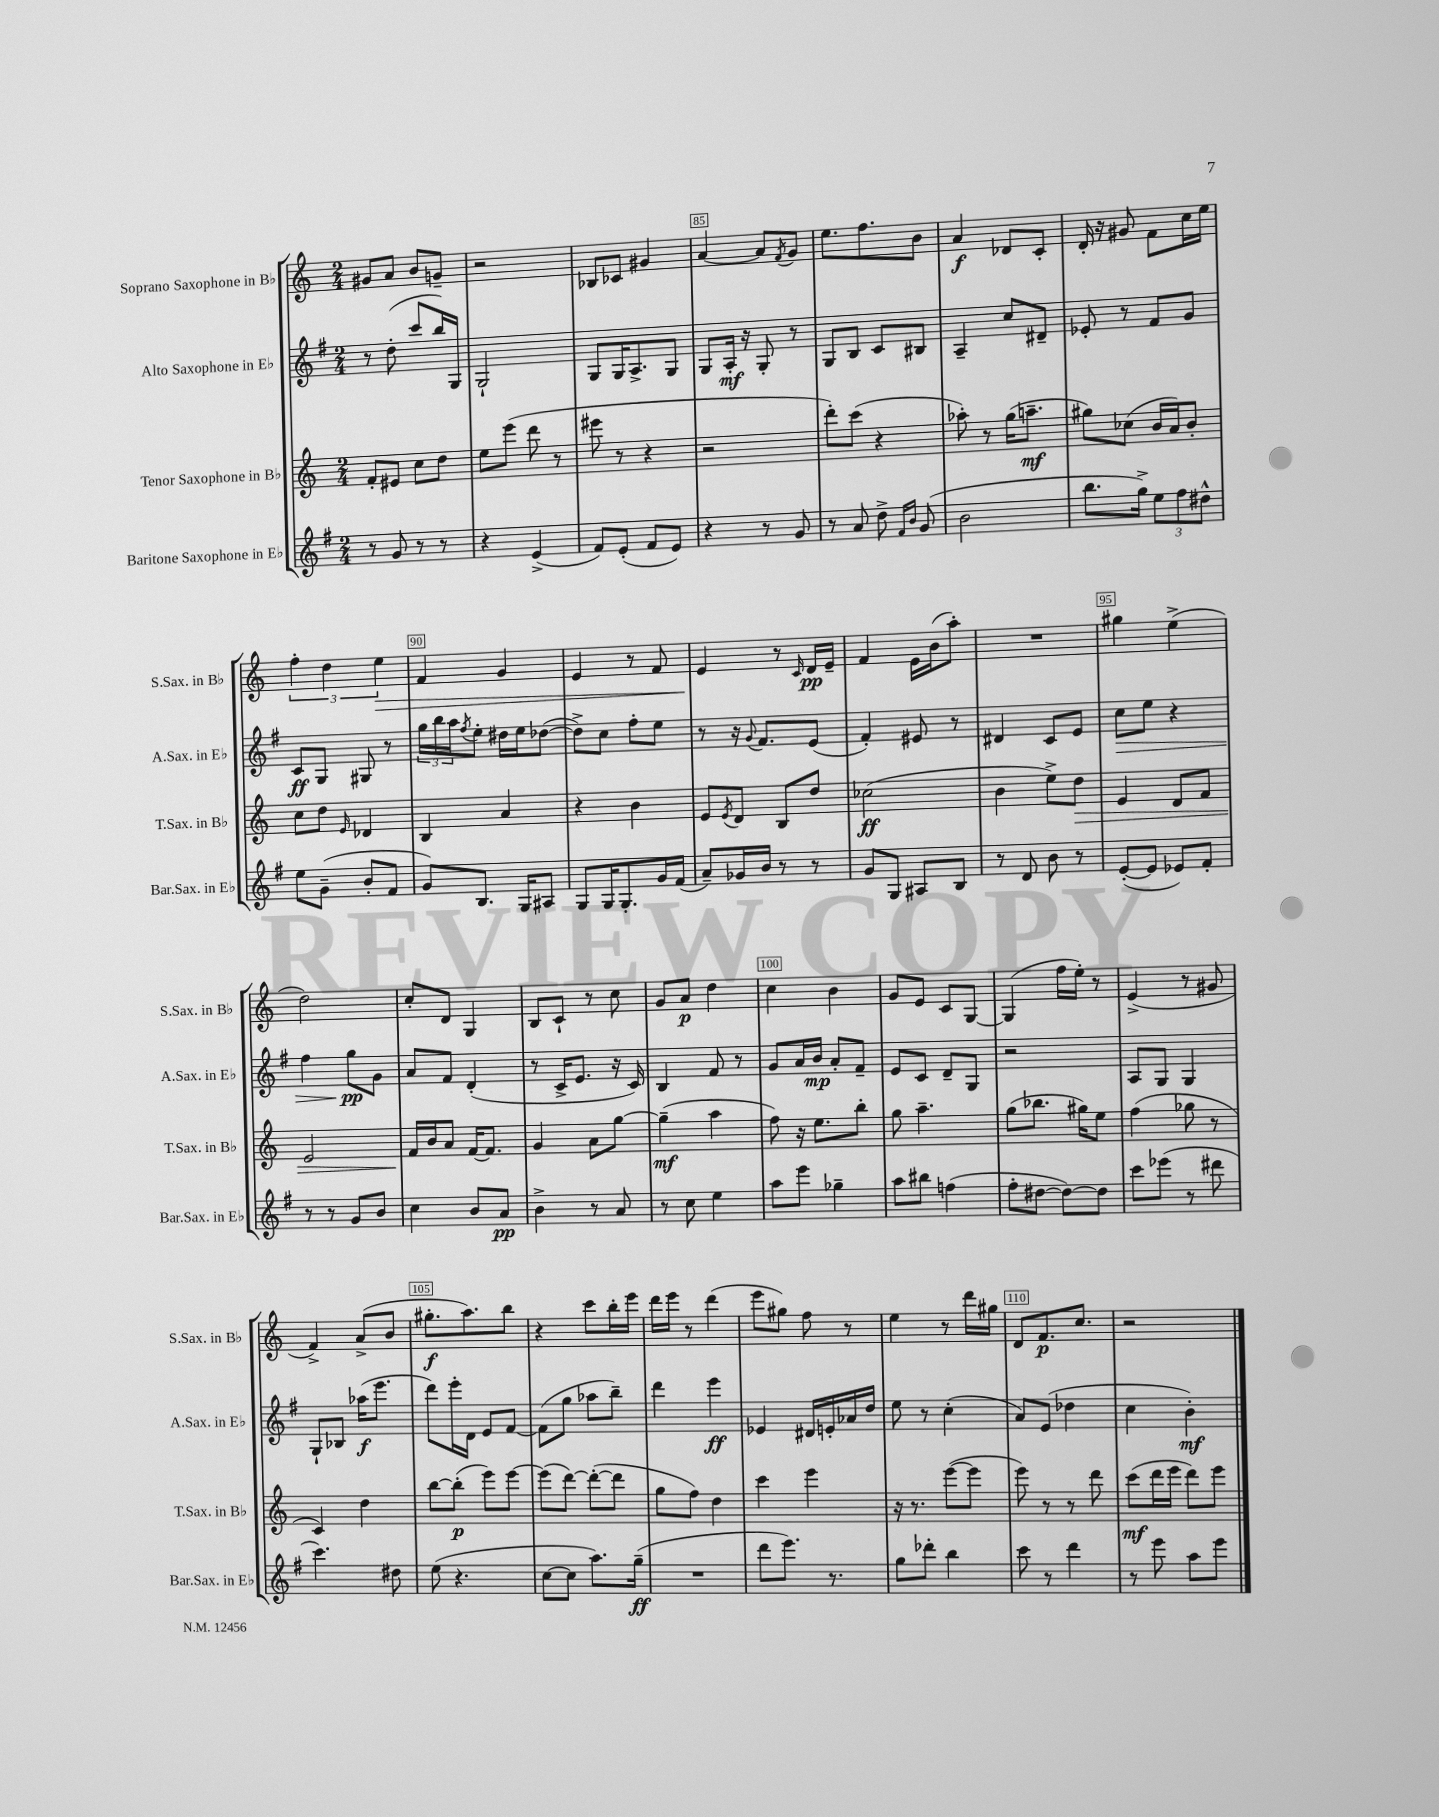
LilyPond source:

<<
\new StaffGroup <<
\new Staff = "s0" \with { instrumentName = "Soprano Saxophone in Bb" shortInstrumentName = "S.Sax. in Bb" } {
    \clef treble \key c \major \numericTimeSignature \time 2/4
    gis'8 a'8 b'8 g'8-- |
    r2 |
    bes8 ces'8 gis'4 |
    a'4~ a'8 \acciaccatura { f'8 } g'8 |
    e''8. f''8. b'8 |
    a'4\f des'8 c'8-. |
    d'16-. r16 gis'8 f'8 c''16 e''16 |
    \tuplet 3/2 { f''4-. d''4 e''4\> } |
    f'4 g'4 |
    e'4 r8 f'8 |
    e'4\! r8 \grace { c'16 } d'16\pp e'16-- |
    f'4 e'16 b'16( a''8-.) |
    R2 |
    gis''4 e''4->( |
    d''2) |
    c''8-. d'8 g4 |
    b8 c'8-! r8 c''8 |
    g'8 a'8\p d''4 |
    c''4 b'4 |
    g'8 e'8 c'8 g8~ |
    g4( f''16 e''16-.) r8 |
    e'4->( r8 gis'8 |
    f'4->) a'8->( b'8 |
    gis''8.-.\f a''8.) b''8 |
    r4 c'''8 b''16-. e'''16 |
    d'''16 e'''16 r8 d'''4( |
    e'''8 gis''8) f''8 r8 |
    e''4 r8 d'''16 gis''16 |
    d'8 f'8.\p c''8. |
    r2 \bar "|." |
}
\new Staff = "s1" \with { instrumentName = "Alto Saxophone in Eb" shortInstrumentName = "A.Sax. in Eb" } {
    \clef treble \key g \major \numericTimeSignature \time 2/4
    r8 d''8-.( c'''8 b''16) g16 |
    g2-! |
    g8 g16 a8.-> g8 |
    g8 a16-.\mf r16 g8-. r8 |
    g8 b8 c'8 bis8 |
    a4-- c''8 dis'8-- |
    ees'8-. r8 fis'8 g'8 |
    c'8\ff g8 gis8 r8 |
    \tuplet 3/2 { g''16 b''16 a''16 } \acciaccatura { fis''8 } e''8-. dis''16 e''16 des''8~( |
    des''8->) c''8 fis''8-. e''8 |
    r8 r16 \appoggiatura { g'8 } fis'8. e'8( |
    fis'4-.) eis'8 r8 |
    dis'4 c'8 e'8 |
    c''8\> e''8 r4 |
    fis''4 g''8\pp\! g'8 |
    a'8 fis'8 d'4-.( |
    r8 c'16-> e'8. r16 c'16) |
    b4 fis'8 r8 |
    g'8 a'16 b'16\mp a'8-. fis'8-- |
    e'8 c'8 d'8-- g8 |
    r2 |
    a8 g8 g4 |
    g8-! bes8 aes''16\f( e'''8. |
    d'''8) e'''16-. d'16 e'8 fis'8~ |
    fis'8( g''8 aes''8 b''8--) |
    d'''4 e'''4\ff |
    ees'4 dis'16 e'16-. aes'16 d''16 |
    e''8 r8 c''4-.( |
    a'8) e'8( des''4 |
    c''4 b'4-.\mf) \bar "|." |
}
\new Staff = "s2" \with { instrumentName = "Tenor Saxophone in Bb" shortInstrumentName = "T.Sax. in Bb" } {
    \clef treble \key c \major \numericTimeSignature \time 2/4
    f'8-. eis'8 c''8 d''8 |
    e''8 e'''8( d'''8 r8 |
    eis'''8 r8 r4 |
    r2 |
    d'''8-.) c'''8( r4 |
    aes''8-.) r8 g''16( a''8.--\mf |
    gis''8) ces''8( b'16 a'16) b'8-. |
    c''8 d''8 \grace { e'16 } des'4 |
    b4 a'4 |
    r4 b'4 |
    e'8 \acciaccatura { e'8 } d'8 b8 d''8 |
    ces''2\ff( |
    b'4 e''8->) d''8\> |
    e'4 d'8 f'8 |
    e'2 |
    f'16\! b'16 a'8 f'16~ f'8. |
    g'4 a'8 g''8~ |
    g''4--\mf( a''4 |
    f''8) r16 e''8. b''8-. |
    g''8 a''4.-- |
    g''8( bes''8. gis''16) e''8 |
    f''4( ges''8 r8 |
    c'4) d''4 |
    b''8~ b''8-.\p( e'''8) e'''8~ |
    e'''8( d'''8~) d'''8~-.( d'''8 |
    g''8 f''8) d''4 |
    c'''4 e'''4 |
    r16 r8. e'''8~( e'''8 |
    e'''8) r8 r8 d'''8 |
    c'''8\mf( d'''16 e'''16 d'''8) e'''8 \bar "|." |
}
\new Staff = "s3" \with { instrumentName = "Baritone Saxophone in Eb" shortInstrumentName = "Bar.Sax. in Eb" } {
    \clef treble \key g \major \numericTimeSignature \time 2/4
    r8 g'8 r8 r8 |
    r4 e'4->( |
    fis'8) e'8-.( fis'8 e'8) |
    r4 r8 g'8 |
    r8 a'8 d''8-> \grace { fis'16 b'16 } g'8( |
    b'2 |
    b''8. g''16->) \tuplet 3/2 { e''8 fis''8 dis''8-^ } |
    e''8 g'8--( b'8-. fis'8 |
    g'8) b8. g16 ais8 |
    g8 g16 g8.-. g'16 fis'16( |
    a'8--) ges'16 b'16 r8 r8 |
    g'8 g8 ais8 b8 |
    r8 d'8 b'8 r8 |
    e'8~-.( e'8 ees'8) fis'8-. |
    r8 r8 g'8 b'8 |
    c''4 b'8 a'8\pp |
    b'4-> r8 a'8 |
    r8 c''8 e''4 |
    a''8 e'''8 ges''4-- |
    a''8 bis''8 f''4( |
    fis''8-. dis''8~ dis''8~) dis''8 |
    c'''8 ees'''8( r8 dis'''8 |
    c'''4.) dis''8 |
    e''8( r4. |
    c''8~ c''8 a''8.) g''16--\ff( |
    R2 |
    d'''8 e'''8.) r8. |
    g''8 des'''8-. b''4 |
    c'''8 r8 d'''4 |
    r8 e'''8 a''8 e'''8 \bar "|." |
}
>>
>>
\layout { \context { \Score currentBarNumber = #82 \override BarNumber.break-visibility = ##(#f #t #t) barNumberVisibility = #(every-nth-bar-number-visible 5) \override BarNumber.stencil = #(make-stencil-boxer 0.1 0.3 ly:text-interface::print) } }
